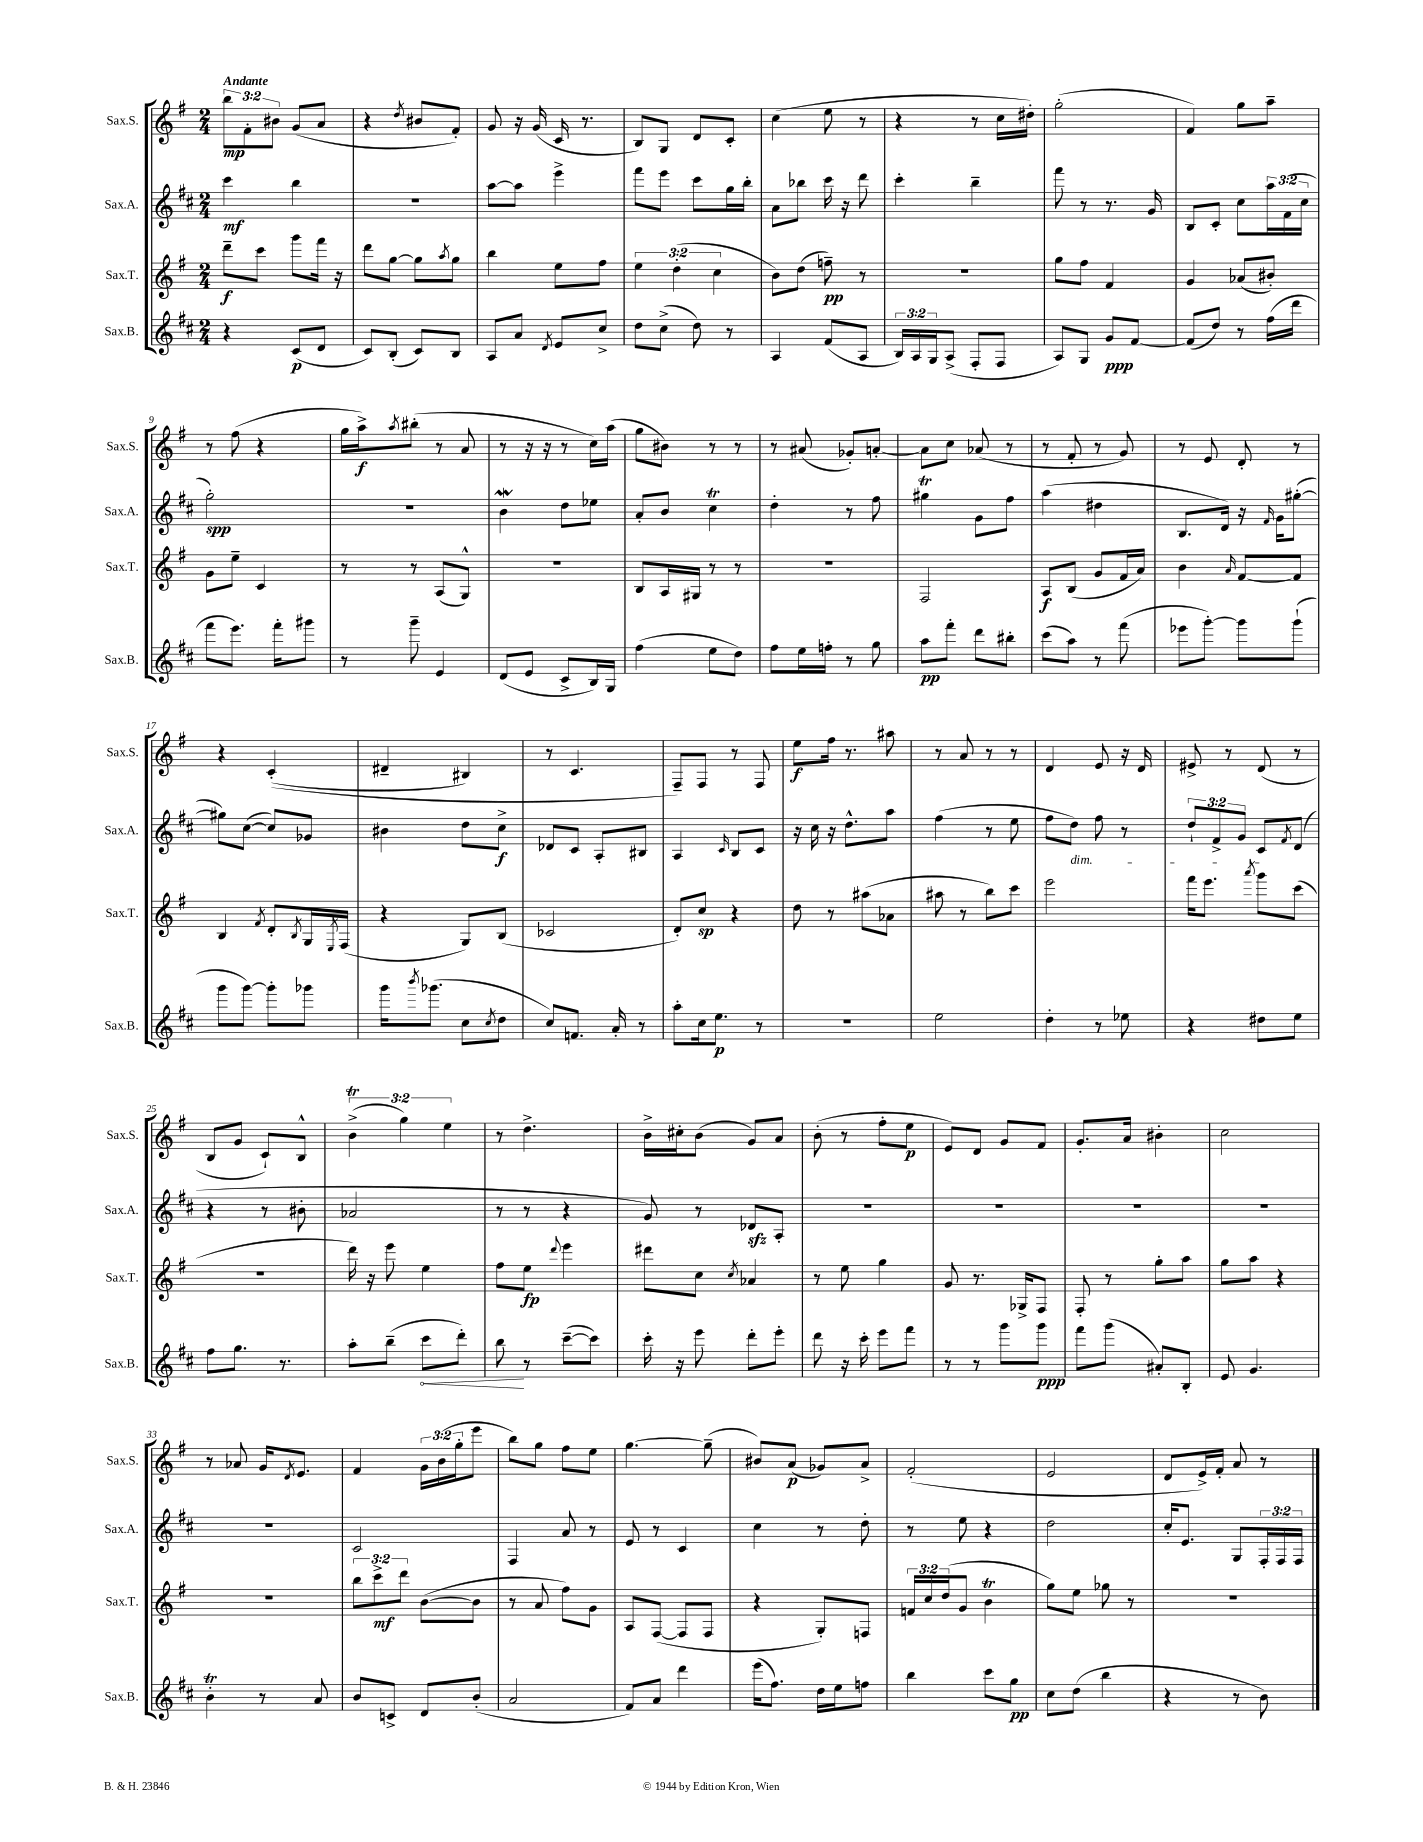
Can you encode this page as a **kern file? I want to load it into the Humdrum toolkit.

**kern	**kern	**kern	**kern
*staff4	*staff3	*staff2	*staff1
*clefG2	*clefG2	*clefG2	*clefG2
*k[f#c#]	*k[f#]	*k[f#c#]	*k[f#]
*M2/4	*M2/4	*M2/4	*M2/4
4r	8ddd~\L	4ccc#\	12bb\L
.	.	.	12f#'\
.	8ccc\J	.	.
.	.	.	12b#\J
(8c#/L	8ggg\L	4bb\	(8g/L
8d/J	16fff#\Jk	.	8a/J
.	16r	.	.
=	=	=	=
8c#/L)	8ddd\L	2r	4r
(8B'/J	[8gg\J	.	.
.	.	.	8qdd/
8c#/L)	8gg\]L	.	8b#/L
.	8qaa/	.	.
8B/J	8gg\J	.	8f#'/J)
=	=	=	=
8A/L	4bb\	[8aa\L	8g/
8a/J	.	8aa\]J	16r
.	.	.	(16g/
8qd/	.	.	.
8e/L	8ee\L	4eee^\	16c/
.	.	.	8.r
8cc#^/J	8ff#\J	.	.
=	=	=	=
8dd\L	6ee\	8fff#\L	8B/L)
(8cc#^\J	.	8eee\J	8G/J
.	(6dd'\	.	.
8dd\)	.	8ccc#\L	8d/L
.	6cc\	.	.
8r	.	16gg\L	8c'/J
.	.	16bb'\JJ	.
=	=	=	=
4A/	8b\L)	8a\L	(4cc\
.	(8dd\J	8bb-\J	.
(8f#/L	8ff~\)	16ccc#\	8ee\
.	.	16r	.
8A/J	8r	8ddd\	8r
=	=	=	=
24B/LL)	2r	4ccc#'\	4r
24A/	.	.	.
24G/J	.	.	.
(8A^/J	.	.	.
8F#'/L	.	4bb~\	8r
8F#/J	.	.	16cc\LL
.	.	.	16dd#'\JJ)
=	=	=	=
8A/L)	8gg\L	8fff#\	(2gg'\
8G/J	8ff#\J	8r	.
8g/L	4f#/	8.r	.
[8f#/J	.	.	.
.	.	16g/	.
=	=	=	=
(8f#/]L	4g/	8B/L	4f#/)
8dd/J)	.	8c#'/J	.
8r	(8a-/L	8cc#\L	8gg\L
(16ff#\LL	8b#'/J)	24aa\L	8aa~\J
.	.	(24f#\	.
16ddd\JJ	.	.	.
.	.	24cc#\JJ	.
=	=	=	=
8fff#\L	8g\L	2gg'\)	8r
8.eee\J)	8ee~\J	.	(8ff#\
.	4c/	.	4r
16fff#'\LK	.	.	.
8ggg#\J	.	.	.
=	=	=	=
8r	8r	2r	16gg\LL
.	.	.	16aa^\J)
.	.	.	8qaa/
8ggg~\	8r	.	(8bb#'\J
4e/	(8A/L	.	8r
.	8G^^/J)	.	8a/
=	=	=	=
(8d/L	2r	4b\	8r
8e/J	.	.	16r
.	.	.	16r
8c#^/L	.	8dd\L	8r
16B/L)	.	8ee-\J	16cc\LL)
16G/JJ	.	.	(16aa\JJ
=	=	=	=
(4ff#\	8B/L	8a'/L	8gg\L
.	16A/L	8b/J	8b#\J)
.	16G#/JJ	.	.
8ee\L	8r	4cc#\	8r
8dd\J)	8r	.	8r
=	=	=	=
8ff#\L	2r	4dd'\	8r
16ee\L	.	.	(8a#/
16ff'\JJ	.	.	.
8r	.	8r	8g-'/L)
8gg\	.	8ff#\	[8a'/J
=	=	=	=
8aa\L	2F#/	4gg#\	8a\]L
8fff#'\J	.	.	8cc\J
8ddd\L	.	8g\L	(8a-/
8bb#'\J	.	8ff#\J	8r
=	=	=	=
(8ccc#\L	8A/L	(4aa\	8r
8aa\J)	(8B/J	.	8f#'/
8r	8g/L	4dd#\	8r
(8fff#\	16f#/L	.	8g/)
.	16a/JJ)	.	.
=	=	=	=
8eee-\L	4b\	8.B/L	8r
[8ggg'\J)	.	.	8e/
.	.	16d/Jk)	.
.	16qqa/	.	.
8ggg\]L	[8f#/L	16r	8d'/
.	.	16qqf#/	.
.	.	16g\LK	.
(8ggg`\J	8f#/]J	([8gg#'\J	8r
=	=	=	=
8ggg\L	4B/	8gg#\]L)	4r
[8ggg\J)	.	([8cc#\J	.
.	8qf#/	.	.
8ggg'\]L	8d'/L	8cc#/]L)	&((4c'/
.	8qB/	.	.
8ggg-\J	16G/L	8g-/J	.
.	8qE/	.	.
.	(16F#/JJ	.	.
=	=	=	=
16ggg\LK	4r	4b#\	4d#~/
8qbbb/	.	.	.
(8.ggg-\J	.	.	.
8cc#\L	8G/L)	8dd\L	4B#/)
8qcc#/	.	.	.
8dd\J	(8B/J	8cc#^\J	.
=	=	=	=
8cc#/L)	2c-/	8d-/L	8r
8.f/J	.	8c#/J	4.c/
.	.	8A'/L	.
16a'/	.	.	.
8r	.	8B#/J	.
=	=	=	=
8aa'\L	8d'/L)	4A/	8F#~/L&)
16cc#\k	8cc/J	.	8F#/J
8.ee\J	.	.	.
.	.	16qqc#/	.
.	4r	8B/L	8r
8r	.	8c#/J	8F#/
=	=	=	=
2r	8dd\	16r	8ee\L
.	.	16cc#\	.
.	8r	16r	16ff#\Jk
.	.	8.dd^^\L	8.r
.	(8aa#\L	.	.
.	8a-\J	8aa\J	8aa#\
=	=	=	=
2ee\	8aa#\	(4ff#\	8r
.	8r	.	8a/
.	8bb\L)	8r	8r
.	8ccc\J	8ee\	8r
=	=	=	=
4dd'\	2eee\	8ff#\L	4d/
.	.	8dd\J)	.
8r	.	8ff#\	8e/
8ee-\	.	8r	16r
.	.	.	16d/
=	=	=	=
4r	16fff#\LK	12dd`/L	8e#^/
.	8.eee\J	.	.
.	.	12f#^/	.
.	.	.	8r
.	.	12g/J	.
.	8qaaa/	.	.
8dd#\L	8ggg\L	8c#/L	(8d/
.	.	8qf#/	.
8ee\J	(8ccc\J	(8d/J	8r
=	=	=	=
8ff#\L	2r	4r	8B/L
8.gg\J	.	.	8g/J
.	.	8r	8c`/L)
8.r	.	.	.
.	.	8b#'\	8B^^/J
=	=	=	=
8aa'\L	16ddd\)	2a-/	(6b^\
.	16r	.	.
(8bb~\J	8eee\	.	.
.	.	.	6gg\)
8ccc#\L	4ee\	.	.
.	.	.	6ee\
8ddd'\J)	.	.	.
=	=	=	=
8bb\	8ff#\L	8r	8r
8r	8ee\J	8r	4.dd^\
.	8qqddd/	.	.
([8ccc#~\L	4eee\	4r	.
8ccc#\]J)	.	.	.
=	=	=	=
16ccc#'\	8ddd#\L	8g/)	16b^\LL
16r	.	.	16cc#'\J
8eee\	8cc\J	8r	(8b\J
.	8qcc/	.	.
8ddd'\L	4a-/	8d-/L	8g/L)
8eee'\J	.	8A'/J	8a/J
=	=	=	=
8ddd\	8r	2r	(8b'\
16r	8ee\	.	8r
16ccc#'\	.	.	.
8eee\L	4gg\	.	8ff#'\L
8fff#\J	.	.	8ee\J
=	=	=	=
8r	8g/	2r	8e/L)
8r	8.r	.	8d/J
8ggg\L	.	.	8g/L
.	16G-^/LK	.	.
8ggg\J	8F#/J	.	8f#/J
=	=	=	=
8fff#\L	8F#'/	2r	8.g'/L
(8ggg\J	8r	.	.
.	.	.	16a/Jk
8a#'/L)	8gg'\L	.	4b#'\
8B'/J	8aa\J	.	.
=	=	=	=
8e/	8gg\L	2r	2cc\
4.g/	8aa\J	.	.
.	4r	.	.
=	=	=	=
4b'\	2r	2r	8r
.	.	.	8a-/
8r	.	.	16g/LK
.	.	.	8qd/
.	.	.	8.e/J
8a/	.	.	.
=	=	=	=
8b/L	12bb\L	2c#/	4f#/
.	12ccc^\	.	.
8c^/J	.	.	.
.	12ddd\J	.	.
8d/L	([8b\L	.	24g\LL
.	.	.	(24b\
.	.	.	24gg'\J
(8b'/J	8b\]J	.	8eee\J
=	=	=	=
2a/	8r	4F#/	8bb\L)
.	8a/	.	8gg\J
.	8ff#\L)	8a/	8ff#\L
.	8g\J	8r	8ee\J
=	=	=	=
8f#/L)	8A/L	8e/	[4.gg\
8a/J	([8F#/J	8r	.
4ddd\	8F#/]L	4c#/	.
.	8F#/J	.	(8gg~\]
=	=	=	=
(16eee\LK	4r	4cc#\	8b#/L)
8.ff#\J)	.	.	.
.	.	.	(8a/J
16dd\LL	8G'/L)	8r	8g-/L)
16ee\J	.	.	.
8ff\J	8F/J	8dd'\	8a^/J
=	=	=	=
4bb\	24f/LL	8r	(2f#'/
.	24cc/	.	.
.	(24dd/J	.	.
.	8g/J	8ee\	.
8ccc#\L	4b\	4r	.
8gg\J	.	.	.
=	=	=	=
8cc#\L	8gg\L)	2dd\	2e/
(8dd\J	8ee\J	.	.
4bb\	8gg-\	.	.
.	8r	.	.
=	=	=	=
4r	2r	16cc#'/LK	8d/L
.	.	8.e/J	.
.	.	.	16e^/L)
.	.	.	16f#'/JJ
8r	.	8G/L	8a/
8b\)	.	24F#'/L	8r
.	.	24F#/	.
.	.	24F#/JJ	.
==	==	==	==
*-	*-	*-	*-
